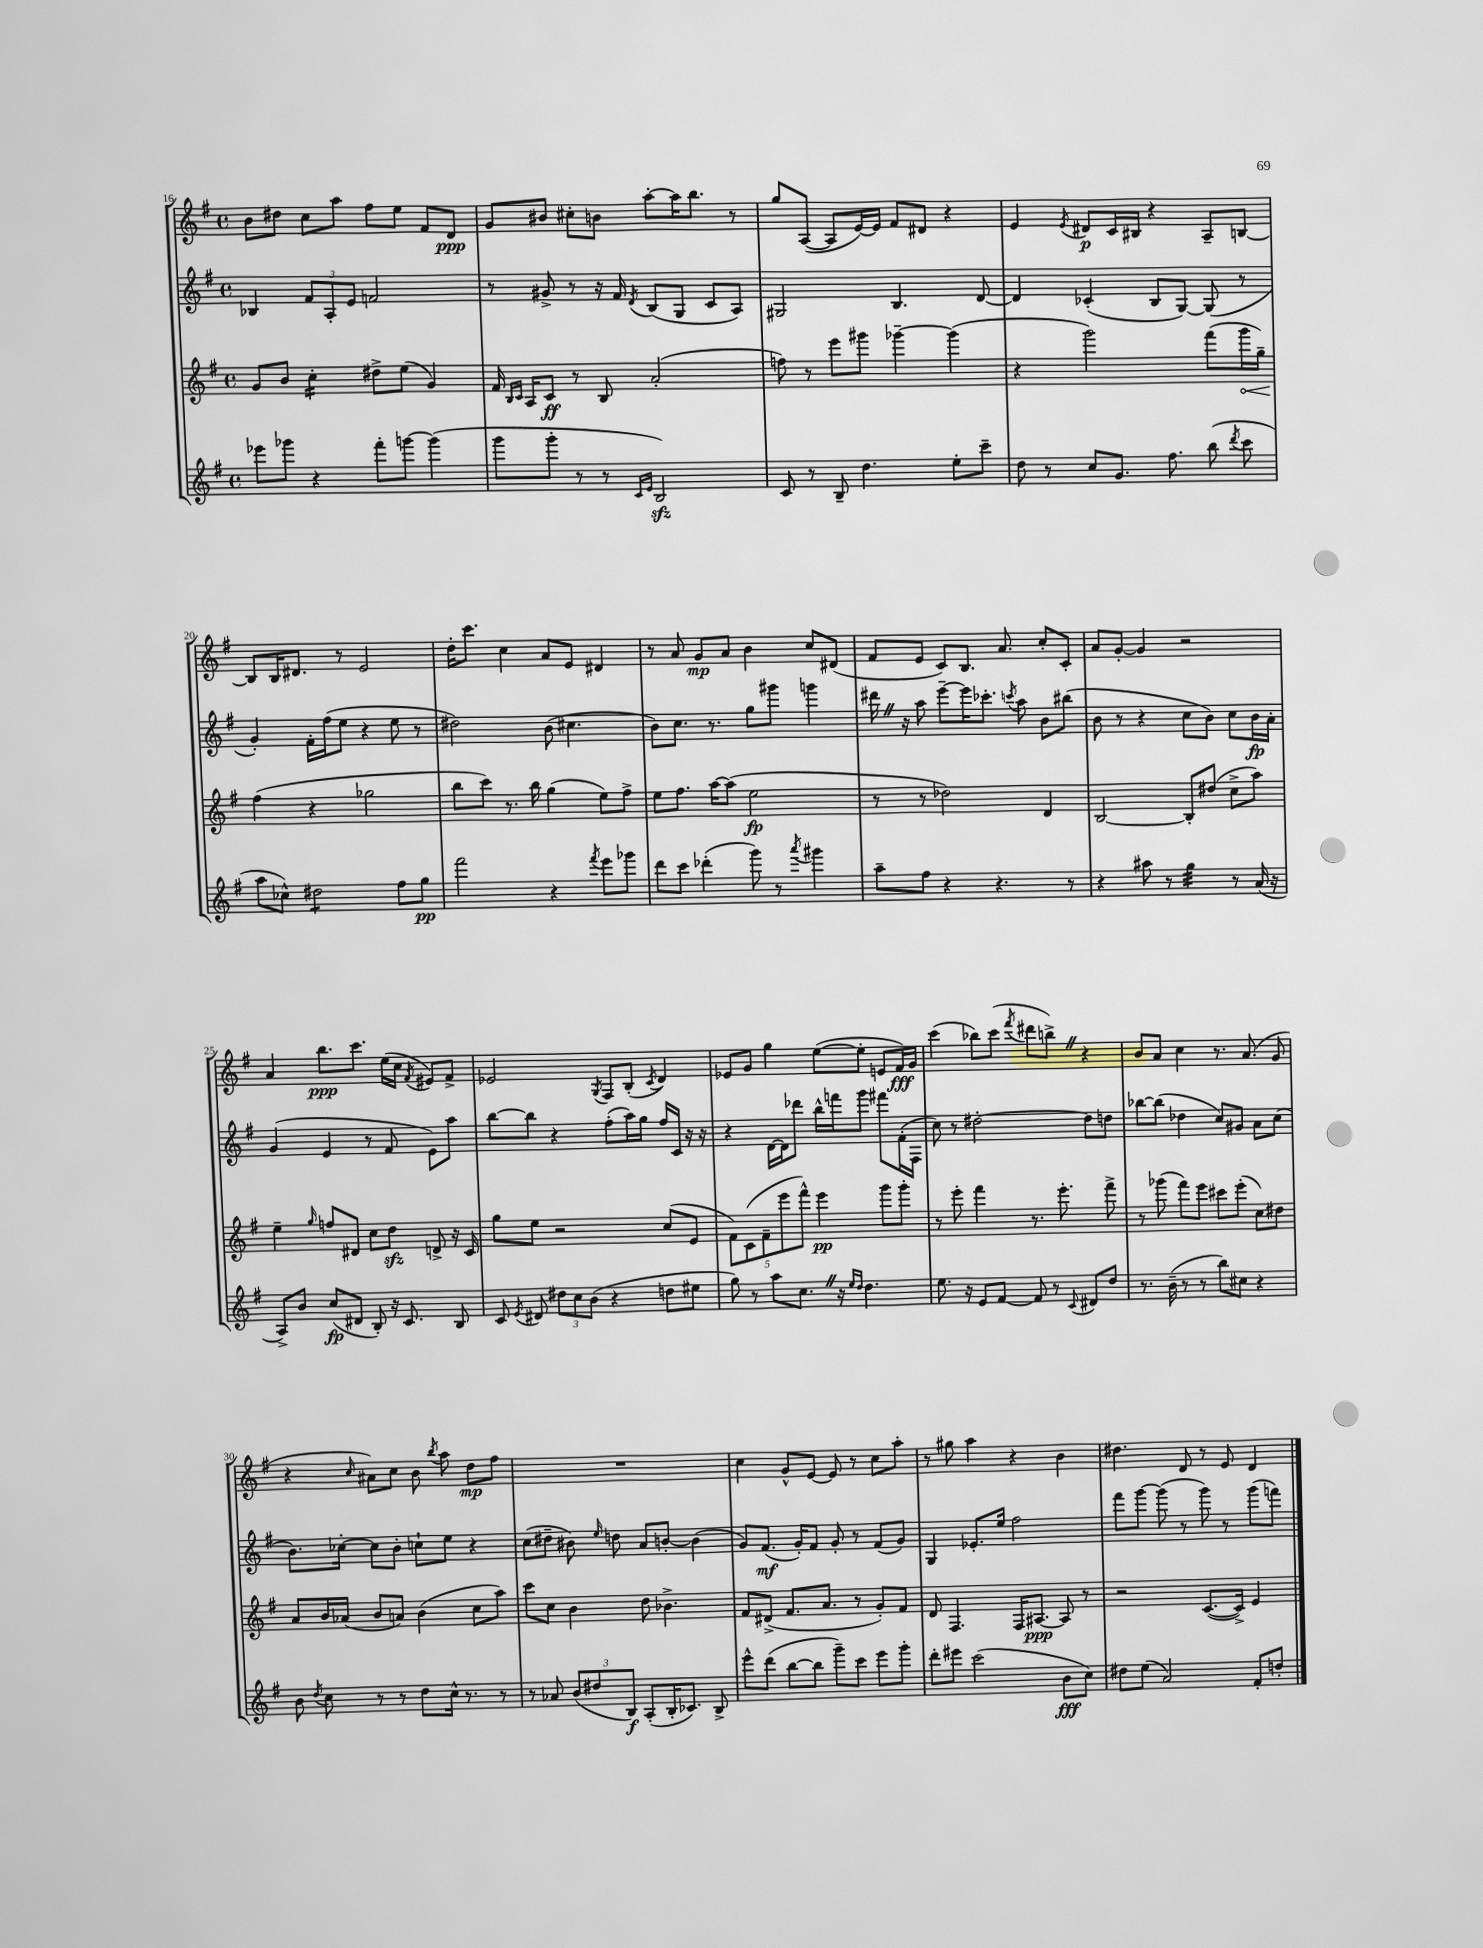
<<
\new StaffGroup <<
\new Staff = "s0" {
    \clef treble \key g \major \defaultTimeSignature \time 4/4
    \autoBeamOff b'8[ dis''8] c''8[ a''8] fis''8[ e''8] fis'8[ d'8]\ppp |
    g'8[ bis'8] cis''8[-. b'8] a''8[~-. a''16 b''8.] r8 |
    g''8[ a8]~( a8[ e'16~) e'16] fis'8[ dis'8] r4 |
    e'4 \acciaccatura { e'8 } dis'8[\p c'16 bis16] r4 a8[-- b8]~ |
    b8[ b16 dis'8.] r8 e'2 |
    d''16[-. c'''8.] c''4 a'8[ e'8] dis'4 |
    r8 a'8 g'8[\mp a'8] b'4 c''8[ dis'8]( |
    fis'8[ e'8] c'8[) b8.] a'8. c''8[-. c'8]-. |
    a'8[ g'8]~-. g'4 r2 |
    a'4 b''8.[\ppp c'''8.] e''16[( c''16] \acciaccatura { fis'8 } eis'8[) fis'8]-> |
    ees'2 \acciaccatura { g8 } fis8[ b8]-.( \acciaccatura { c'8 } d'4) |
    ees'8[ g'8] g''4 e''8[~( e''8]-. e'8[ fis'16\fff) g'16] |
    c'''4( bes''8[) c'''8]( \acciaccatura { fis'''8 } dis'''8[ b''8]->) \once \override BreathingSign.text = \markup { \musicglyph "scripts.caesura.straight" } \breathe r4 |
    b'8[ a'8] c''4 r8. a'8.( g'8 |
    r4 \grace { c''16 } ais'8[) c''8] b'8 \acciaccatura { b''8 } a''8 d''8[\mp fis''8] |
    R1 |
    c''4 g'8[-^ e'8]~ e'8 r8 c''8[ a''8]-. |
    r8 gis''8 a''4 r4 b'4 |
    dis''4. d'8 r8 e'8 d'4 \bar "|." |
}
\new Staff = "s1" {
    \clef treble \key g \major \defaultTimeSignature \time 4/4
    \autoBeamOff bes4 \tuplet 3/2 { fis'8[ a8-. e'8] } f'2 |
    r8 gis'8-> r8 r16 fis'16 \acciaccatura { d'8 } b8[( g8] c'8[ a8]) |
    gis2 b4. d'8~ |
    d'4 ces'4-.( b8[ g8]~) g8( r8 |
    g'4-.) fis'16[-. fis''16( e''8] r4 e''8 r8 |
    dis''2) b'8( cis''4. |
    b'8[) c''8.] r8. g''8[ gis'''8] g'''4 |
    dis'''16 \once \override BreathingSign.text = \markup { \musicglyph "scripts.caesura.straight" } \breathe r16 a''8 e'''8[~-- e'''16 ces'''8.]-. \acciaccatura { c'''8 } a''8 b'8[ bis''8]( |
    b'8 r8 r4 c''8[ b'8]) c''8[ b'16\fp a'16]-. |
    g'4( e'4 r8 fis'8 e'8[) a''8] |
    b''8[~ b''8] r4 fis''8[-.( a''16) g''16] fis''16[ c'16] r16 r16 |
    r4 d'16[~ d'16 des'''8] b''16[-^ f'''16 g'''8] fis'''8[ fis'16-.( fis16] |
    c''8) r8 dis''2~-. dis''8[ d''8] |
    bes''8[~ bes''8]( des''4 c''8[) gis'8] a'8[ c''8]( |
    b'8.[) ces''16]~-. ces''8[ b'8]-. c''8[-! e''8] r4 |
    c''8[( dis''8]-- bis'8) \grace { e''16 } d''8 a'8[ b'8]~-. b'4( |
    g'8[) fis'8.]\mf( g'16[-.) fis'8] g'8-. r8 fis'8[( g'8]) |
    g4 ees'8.[-. e''16] fis''2 |
    fis'''8[ g'''8]~ g'''8( r8 g'''8) r8 g'''8[( f'''8]) \bar "|." |
}
\new Staff = "s2" {
    \clef treble \key g \major \defaultTimeSignature \time 4/4
    \autoBeamOff g'8[ b'8] c''4:16-. dis''8[-> e''8]( g'4) |
    fis'16 \grace { b16[ c'16] } a16[ c'8]\ff r8 b8 a'2-.( |
    f''8) r8 e'''8[ gis'''8] ges'''4~-- ges'''4( |
    r4 g'''2) fis'''8[( \once \override Hairpin.circled-tip = ##t g'''16\< g''16]--) |
    fis''4\!( r4 ges''2 |
    b''8[ c'''8]) r8. b''16 g''4( e''8[) fis''8]-> |
    e''8[ fis''8.] a''16[~ a''8]( e''2\fp |
    r8 r8 des''2) d'4 |
    b2~ b8[-. dis''8]( c''8[-> a''8]) |
    e''4-- \grace { g''16 } f''8[ dis'8] c''8[ d''8]\sfz d'8-> r16 c'16 |
    g''8[ e''8] r2 c''8[( e'8] |
    \tuplet 5/4 { fis'8[) c'8( fis'8-- e'''8 fis'''8]-^) } e'''4\pp g'''8[ g'''8]-. |
    r8 e'''8-. fis'''4 r8. e'''8.-. fis'''8-> |
    r8 ges'''8( fis'''8[) e'''8] cis'''8[ e'''8]-.( c''8[) dis''8] |
    a'8[ b'16 aes'16]( b'8[ a'8]) b'4( c''8[ a''8]) |
    c'''8[ c''8] b'4 d''8 bes'4.-> |
    fis'8[ dis'8]->( fis'8.[ a'8.] r8 g'8[-.) fis'8] |
    d'8 fis4. fis16[ ais8.]~\ppp ais8 r8 |
    r2 c'8.[~( c'16]->) e'4 \bar "|." |
}
\new Staff = "s3" {
    \clef treble \key g \major \defaultTimeSignature \time 4/4
    \autoBeamOff ees'''8[ ges'''8] r4 fis'''8[-. g'''8]~ g'''4( |
    g'''8[ g'''8]-. r8 r8 \grace { c'16[ e'16] } b2\sfz) |
    c'8 r8 b8-- d''4. e''8[-. c'''8]-- |
    d''8 r8 c''8[ g'8.] fis''8. b''8( \acciaccatura { d'''8 } c'''8 |
    a''8[ ces''8]-^) dis''2:8 fis''8[ g''8]\pp |
    fis'''2 r4 \acciaccatura { fis'''8 } e'''8[ ges'''8] |
    d'''8[ c'''8] des'''4-.( g'''8) r8 \acciaccatura { a'''8 } gis'''4 |
    a''8[-- fis''8] r4 r4. r8 |
    r4 ais''8 r8 g''4:32 r8 a'16( r16 |
    a8[->) b'8] c''8[\fp( dis'8] b8-.) r16 c'8. b8 |
    c'8 \acciaccatura { e'8 } dis'8 \tuplet 3/2 { dis''8[ c''8 b'8]( } r4 d''8[ eis''8] |
    g''8) r8 a''8[ c''8.] \once \override BreathingSign.text = \markup { \musicglyph "scripts.caesura.straight" } \breathe r16 \grace { e''16[ d''16] } d''4. |
    e''8. r16 e'8[ fis'8]~ fis'8 r8 \appoggiatura { c'8 } dis'8[ d''8] |
    r8. b'16--( r8 r8 b''8[) cis''8] r4 |
    b'8 \acciaccatura { d''8 } c''8 r8 r8 d''8[ c''16]-^ r8. r8 |
    r8 aes'8 \tuplet 3/2 { b'8[( dis''8 b8]\f) } a8[-.( b16-. ces'8.]) b8-> |
    e'''8[-^ d'''8]( b''8[~ b''8] g'''8[--) c'''8] e'''8[ g'''8]-. |
    d'''8[-. eis'''8] c'''2( b'8[\fff c''8]) |
    dis''8[ e''8]( a'2) fis'8[-. d''8]-. \bar "|." |
}
>>
>>
\layout { \context { \Score currentBarNumber = #16 } }
